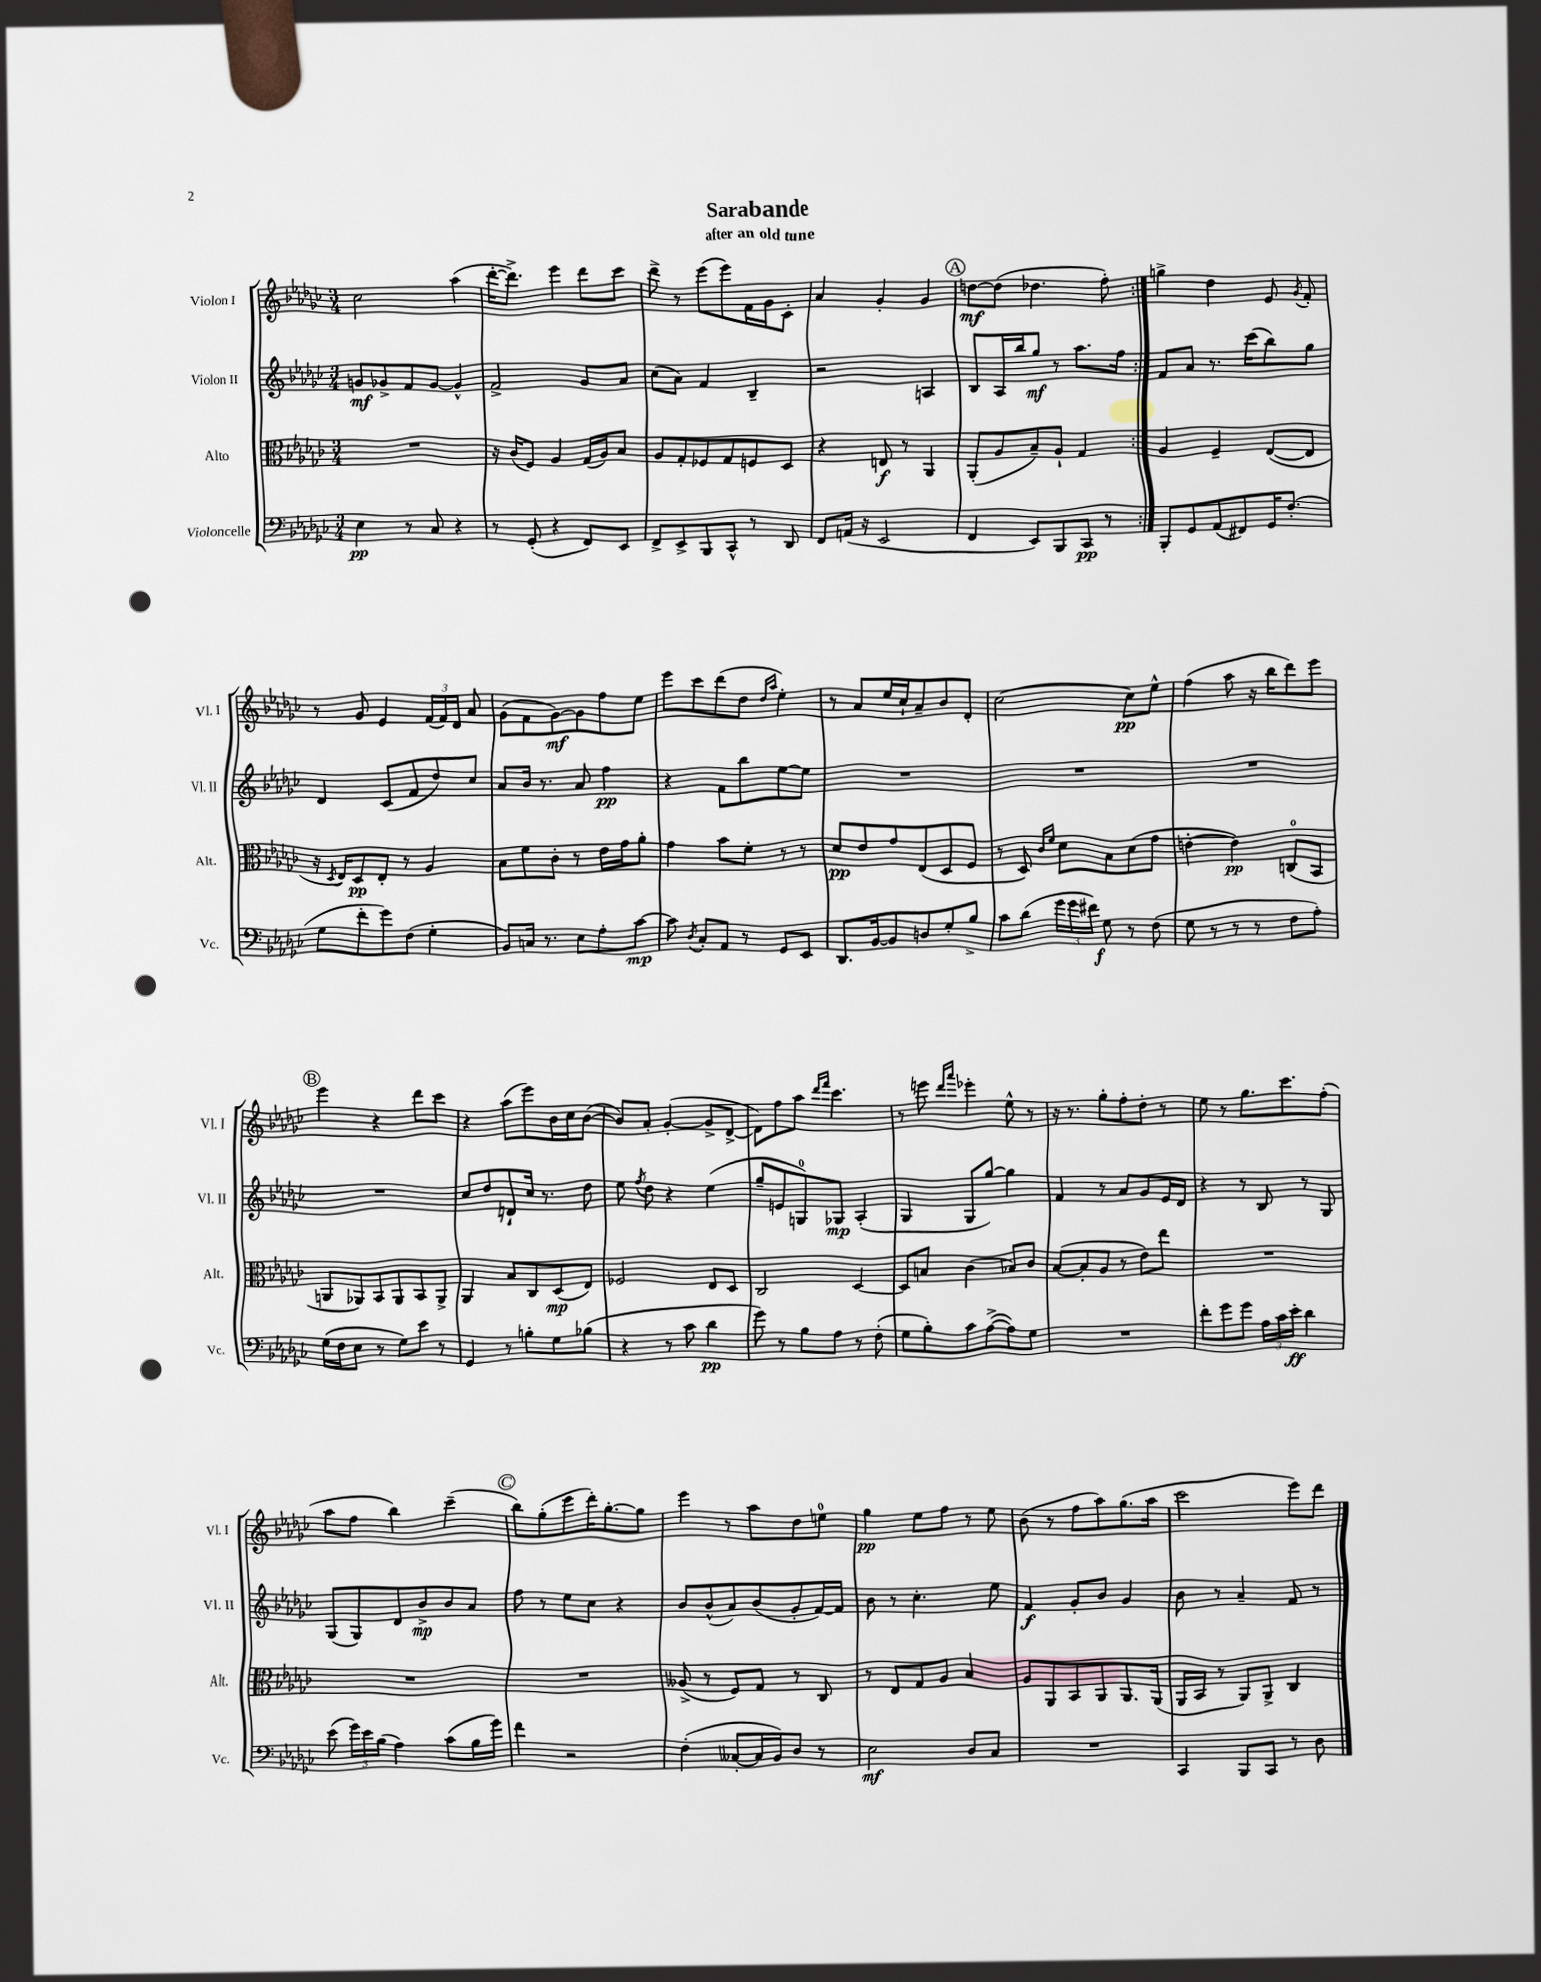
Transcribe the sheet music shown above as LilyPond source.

\header { title = "Sarabande" subtitle = "after an old tune" }
<<
\new StaffGroup <<
\new Staff = "s0" \with { instrumentName = "Violon I" shortInstrumentName = "Vl. I" } {
    \clef treble \key ges \major \numericTimeSignature \time 3/4
    \autoBeamOff \repeat volta 2 { ces''2 aes''4( |
    des'''16[~-. des'''8.]->) ees'''4 des'''8[ ces'''8] |
    des'''8-> r8 ees'''8[( ees'''8) f'16 ges'16 ces'8]-. |
    aes'4 ges'4-. ges'4 |
    \mark \markup { \circle "A" } d''8[~\mf d''8]( des''4. f''8-.) | }
    g''4-> des''4 ees'8 \acciaccatura { ges'8 } f'8-. |
    r8 ges'8 ees'4 \tuplet 3/2 { f'16[( f'16) des'16] } aes'8 |
    ges'8[( f'8 ges'8~\mf) ges'8 f''8 ees''8] |
    ees'''8[ ces'''8 des'''8( des''8] \grace { des''16[ aes''16] } ees''4-.) |
    r8 aes'8[ ees''16 ces''16-! aes'8-- bes'8 des'8]-. |
    ces''2~ ces''8[\pp ees''8]-^ |
    f''4( aes''8 r16 bes''16[ des'''8) ees'''8] |
    \mark \markup { \circle "B" } ees'''4 r4 des'''8[ ces'''8] |
    r4 aes''8[( ees'''8) bes'16 ces''16 bes'8]~( |
    bes'8[) aes'8]-. ges'4~-.( ges'8[-> des'8]~-> |
    des'8[) f''8 aes''8] \grace { des'''16[ f'''16] } ces'''4. |
    r8 e'''8 \grace { des'''16[ aes'''16] } ees'''4-. ees''8-^ r8 |
    r16 r8. ges''8[-. f''8-. des''8]-. r8 |
    ees''8 r8 ges''8.[ ces'''8. f''8]-.( |
    aes''8[ f''8] bes''4) ces'''4--( |
    \mark \markup { \circle "C" } bes''8[) ges''8-.( ees'''8 des'''16-.) ges''8.~-. ges''8] |
    ees'''4 r8 aes''8[ des''8 e''8]-0 |
    ges''4\pp ees''8[ f''8] r8 ees''8 |
    bes'8( r8 f''8[ aes''8) ges''8.( aes''16] |
    ces'''2 ees'''8[) des'''8] \bar "|." |
}
\new Staff = "s1" \with { instrumentName = "Violon II" shortInstrumentName = "Vl. II" } {
    \clef treble \key ges \major \numericTimeSignature \time 3/4
    \autoBeamOff \repeat volta 2 { g'8[\mf ges'8-> f'8 ges'8]~ ges'4-^ |
    f'2-> ges'8[ aes'8] |
    ces''8[( aes'8]) f'4 bes4-- |
    r2 a4 |
    \mark \markup { \circle "A" } bes8[ aes16 bes''16 ges''8]\mf r8 aes''8.[ f''16] | }
    f'8[ aes'8] r8. ces'''16[( bes''8) ges''8] |
    des'4 ces'8[( f'8 des''8) ces''8] |
    aes'8[ bes'16] r8. aes'8 f''4\pp |
    r4 f'8[ bes''8 ees''8~ ees''8] |
    R2. |
    R2. |
    R2. |
    \mark \markup { \circle "B" } R2. |
    ces''8[ des''8 d'8-! ces''16] r8. des''8 |
    ees''8 \acciaccatura { f''8 } des''8 r4 ees''4( |
    ges''8[-- e'8 g8-0) ges8]\mp aes4-.( |
    ges4 ges8[ ges''8]~) ges''4 |
    f'4 r8 aes'8[ ges'8 ees'16 des'16] |
    r4 r8 bes8 r8 ges8 |
    ges8[( ges8) des'8 bes'8->\mp bes'8 aes'8] |
    \mark \markup { \circle "C" } f''8 r8 ees''8[ ces''8] r4 |
    bes'8[ bes'8-^( aes'8) bes'8( ges'8-. f'16~) f'16] |
    bes'8 r8 ces''4.-. ees''8 |
    f'4\f ges'8[-. bes'8] ges'4 |
    bes'8 r8 aes'4-- f'8 r8 \bar "|." |
}
\new Staff = "s2" \with { instrumentName = "Alto" shortInstrumentName = "Alt." } {
    \clef alto \key ges \major \numericTimeSignature \time 3/4
    \autoBeamOff \repeat volta 2 { R2. |
    r16 ces'16[( f8]) aes4 ges16[( aes16) bes8] |
    aes8[ ges8-. fes8 ges8 f8 des8] |
    r4 e8\f r8 aes,4 |
    \mark \markup { \circle "A" } aes,8[-.( aes8 bes8--) aes8]-! ges4 | }
    aes4 f4-- ees8[~( ees8] |
    r16 \acciaccatura { des8 } ees16[) des8\pp ees8]-. r8 aes4 |
    bes8[ f'8 ces'8]-. r8 ees'16[ ges'16 aes'8]-. |
    ges'4 bes'8[ f'8]-. r8 r8 |
    des'8[\pp ees'8 ges'8 ees8( des8 f8] |
    r8 des8) \grace { ces'16[ f'16] } des'8[ bes8 des'8( ges'8] |
    e'4~-. e'4\pp) c8[-0( bes,8] |
    \mark \markup { \circle "B" } a,8[ aes,8) bes,8 aes,8 bes,8 aes,8]-> |
    aes,4 bes8[ ces8 des8\mp( ees8]) |
    fes2 ees8[ des8] |
    ces2 des4~ |
    des8[ b8] ces'4( bes8[) ces'8] |
    bes8[~( bes8-. aes8] r8 ees'8[) ees''8] |
    R2. |
    R2. |
    \mark \markup { \circle "C" } R2. |
    aeses8->( r8 f8[) ges8] r8 ces8 |
    r8 ees8[ ges8 aes8] bes4 |
    aes8[ aes,8 bes,8 aes,8 aes,8. aes,16]( |
    aes,16[ bes,16] r8 aes,8[) aes,8]-> ces4 \bar "|." |
}
\new Staff = "s3" \with { instrumentName = "Violoncelle" shortInstrumentName = "Vc." } {
    \clef bass \key ges \major \numericTimeSignature \time 3/4
    \autoBeamOff \repeat volta 2 { ees4\pp r8 ces8 r4 |
    r8 ges,8-.( r4 f,8[) ees,8] |
    f,8[-> ees,8-> bes,,8 ces,8]-^ r8 des,8 |
    f,8[ a,16]( r16 ees,2 |
    \mark \markup { \circle "A" } f,4 ees,8[) bes,,8 ces,8]\pp r8 | }
    bes,,8[-. ges,8 aes,8( fis,8) ges,16 f8.]-.( |
    ges8[ f'8-. ges'8) f8]( ges4-. |
    bes,8[) c16] r8. ees8[ aes8-. ces'8]~\mp |
    ces'8 \acciaccatura { des8 } ces8[-. aes,8] r8 ges,8[ ees,8] |
    des,8.[ bes,16~ bes,8 d8 ges8-. bes8]-> |
    ces'8[ des'8]( \tuplet 3/2 { ges'16[ ges'16 fis'16]\f) } ges8 r8 f8( |
    ges8 r8 r8 r8 f8[ aes8]-.) |
    \mark \markup { \circle "B" } ges16[( f16 ees8] r8 ges8[) ees'8] r8 |
    ges,4 r8 b8[-. ges8 bes8]( |
    r4 r8 ces'8 des'4\pp |
    ges'8) r8 bes8[ aes8] r8 f8-.( |
    ges8[ bes8-.) ces'8 aes8~->( aes8) ges8] |
    R2. |
    f'8[-. ges'8 ges'8] \tuplet 3/2 { aes16[ ces'16 ees'16]-.\ff } des'4 |
    ees'8( \tuplet 3/2 { ges'16[) ees'16 bes16]( } aes4) ces'8[( bes16 ges'16]) |
    \mark \markup { \circle "C" } f'4 r2 |
    f4-.( ceses8[~-. ceses16 bes,16) des8] r8 |
    ees2\mf des8[ ces8] |
    R2. |
    ces,4 bes,,8[ ces,8] r8 des8 \bar "|." |
}
>>
>>
\layout { \context { \Score \remove "Bar_number_engraver" } }
